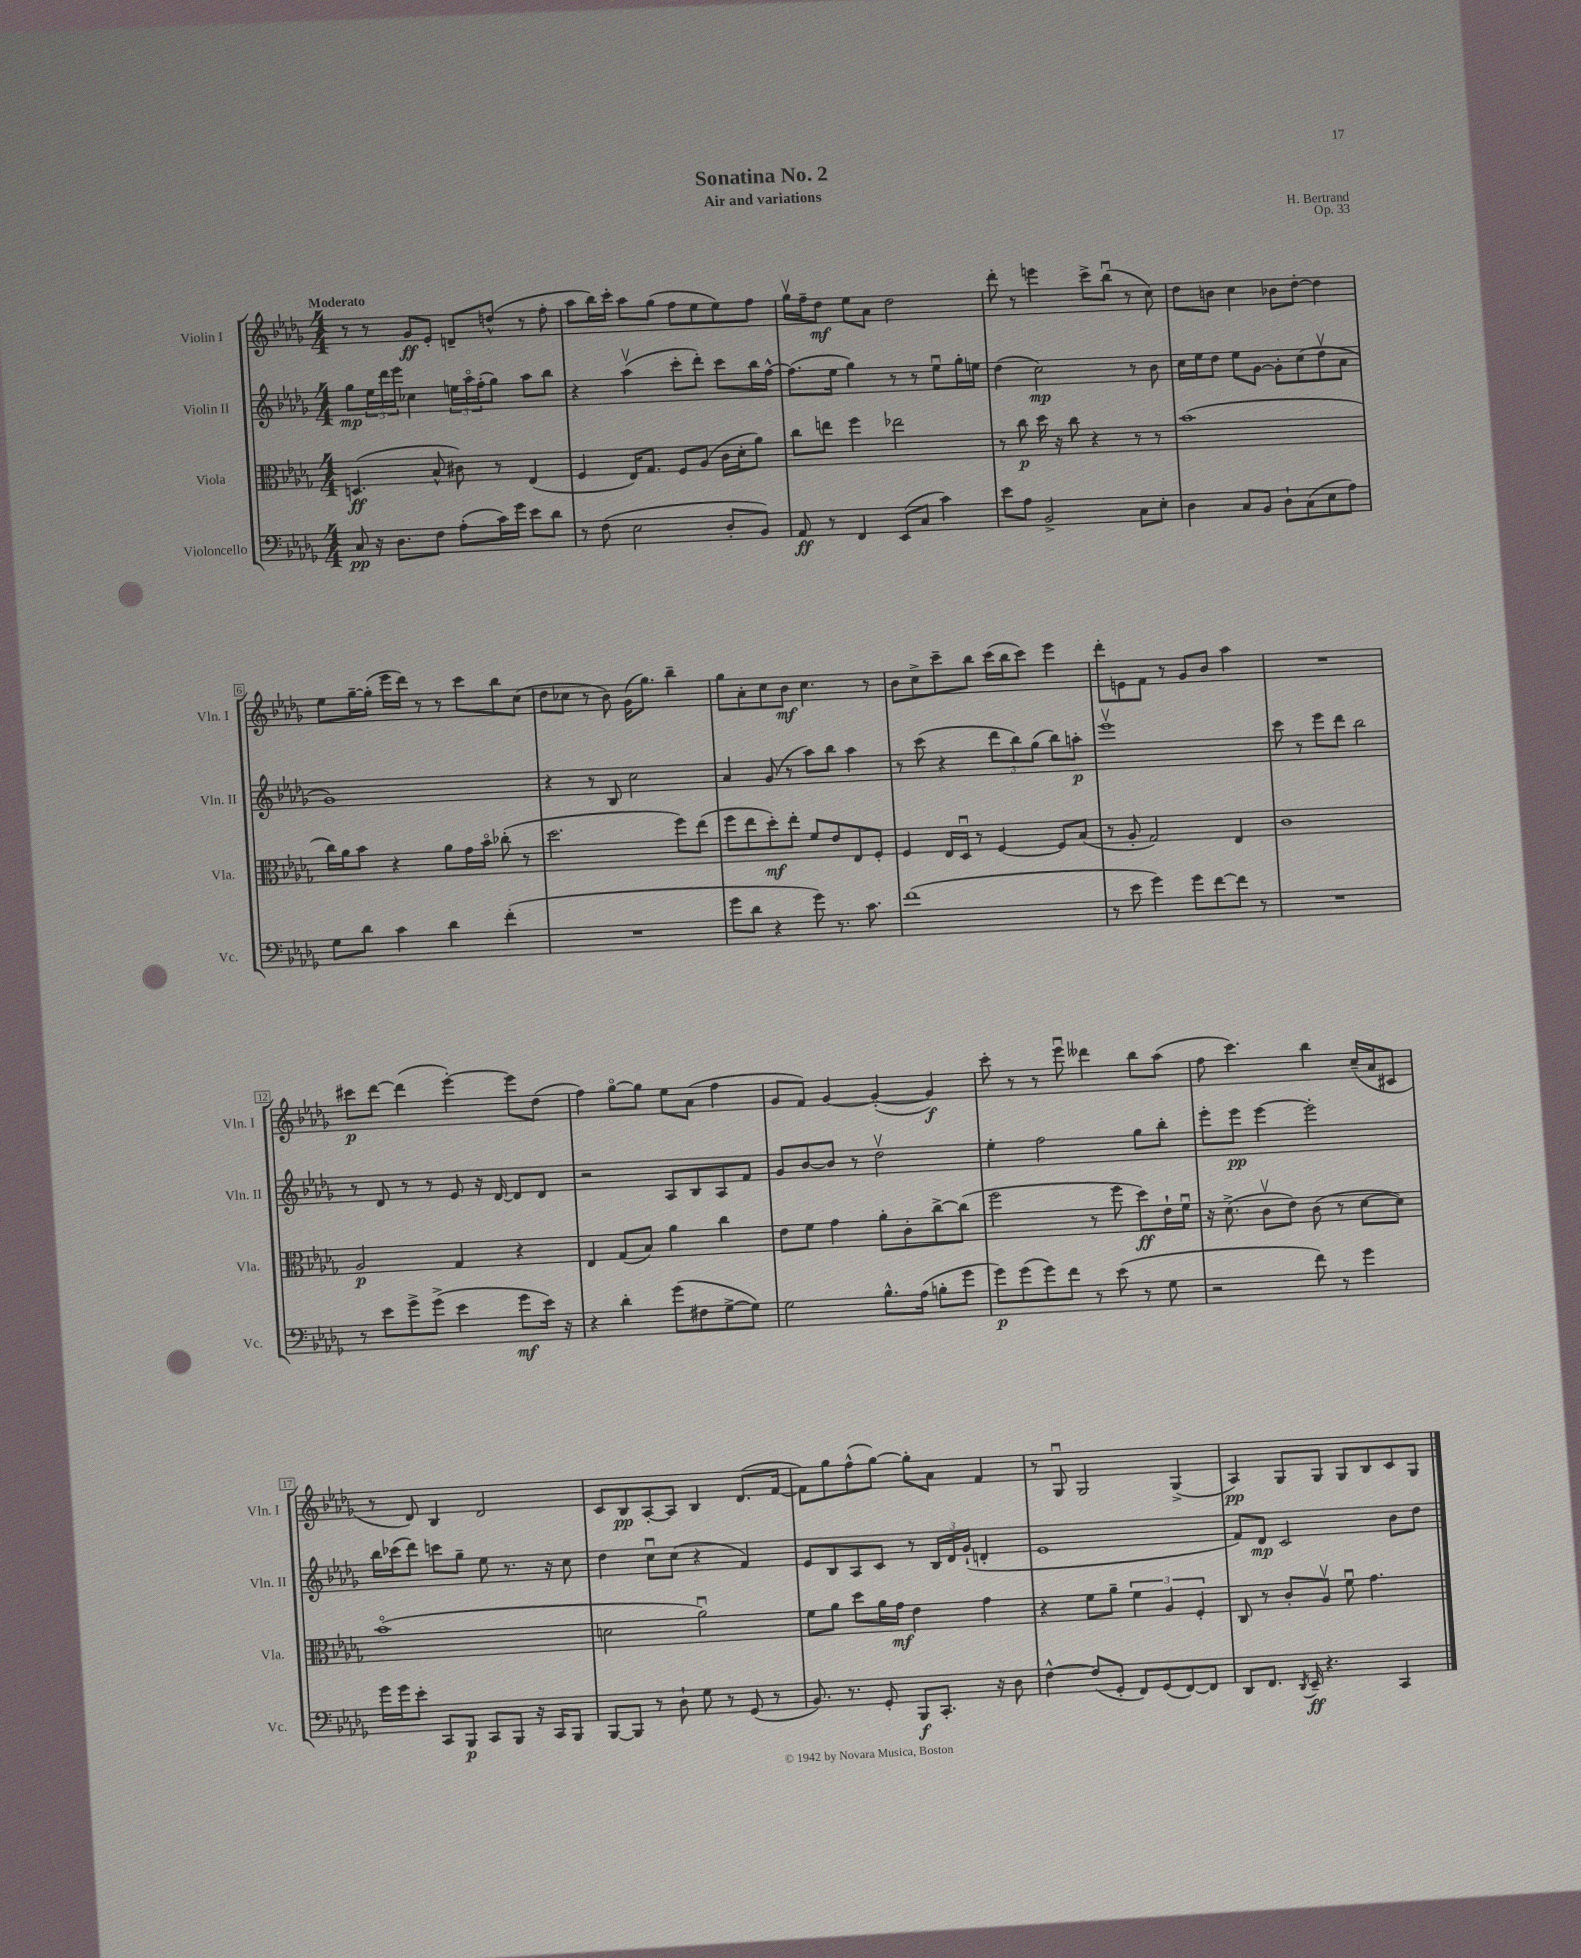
\header { title = "Sonatina No. 2" composer = "H. Bertrand" subtitle = "Air and variations" opus = "Op. 33" }
<<
\new StaffGroup <<
\new Staff = "s0" \with { instrumentName = "Violin I" shortInstrumentName = "Vln. I" } {
    \clef treble \key des \major \numericTimeSignature \time 4/4 \tempo "Moderato"
    r8 r8 ges'8\ff ees'8-. d'8-- d''8-^( r8 f''8-. |
    aes''8 bes''16) c'''16-. aes''8 ges''8( f''8 ees''8 ees''8) f''8 |
    ges''16\upbow f''16-- des''8\mf ees''8 aes'8 des''2 |
    des'''8-. r8 e'''4 c'''8-> bes''8\downbow( r8 c''8) |
    des''8 b'8 c''4 bes'8 des''8~-. des''4 |
    ees''8 ges''16~-- ges''16-.( ees'''16 des'''16) r8 r8 c'''8 bes''8 c''8( |
    des''8 ces''8 r8 bes'8) ges'16( ges''8.) bes''4-- |
    ges''8 aes'8-. c''8 bes'8\mf c''4. r8 |
    bes'8 c''8-> c'''8-- bes''8 c'''16( bes''16 c'''8) ees'''4 |
    des'''8-. e'8 f'8 r8 ges'8 bes'8 aes''4 |
    R1 |
    cis'''8\p des'''8~ des'''4( ees'''4~-.) ees'''8 des''8( |
    f''4) ges''8~\flageolet ges''8 ees''8 aes'8( f''4 |
    ges'8 f'8) ges'4~ ges'4~-.( ges'4\f) |
    c'''8-. r8 r8 ees'''8\downbow deses'''4 bes''8 aes''8( |
    f''8 c'''4.) bes''4 c''16--( aes'16 cis'8 |
    r8 des'8) bes4 des'2 |
    c'8 bes8\pp aes8~-. aes8 bes4 des'8.( f'16~ |
    f'8) ges''8 f''8-^( ges''8~) ges''8-. aes'8 f'4 |
    r8 ges8\downbow ges2 ges4->( |
    aes4\pp) ges8 ges8 ges8 bes8 c'8 ges8 \bar "|." |
}
\new Staff = "s1" \with { instrumentName = "Violin II" shortInstrumentName = "Vln. II" } {
    \clef treble \key des \major \numericTimeSignature \time 4/4
    ges''8\mp \tuplet 3/2 { ees''16 des'''16 ees'''16 } ces''4 \tuplet 3/2 { e''16 aes''16\flageolet f''16-.( } ges''8) aes''8 bes''8 |
    r4 aes''4\upbow( c'''8-. des'''8-.) c'''8 bes''16 f''16~-^ |
    f''8.( ees''16 ges''4) r8 r8 ees''8\downbow ges''16-. e''16 |
    des''4( c''2\mp) r8 bes'8 |
    c''16 ees''16 des''8 ees''8 ges'8~ ges'8-. c''8( des''8\upbow aes'8 |
    ges'1) |
    r4 r8 bes8 c''2 |
    aes'4 ges'8( r8 aes''8) bes''8 aes''4 |
    r8 c'''8( r4 \tuplet 3/2 { des'''8 bes''8) ges''8( } bes''8) a''8-.\p |
    ees'''1\upbow |
    c'''8 r8 ees'''8 des'''8 bes''2 |
    r8 des'8 r8 r8 ees'8 r16 des'16~ des'8 des'8 |
    r2 aes8 bes8 aes8 f'8 |
    ges'8 bes'8~ bes'8 r8 des''2\upbow |
    ees''4-. f''2 ges''8 bes''8-. |
    ees'''8-. ees'''8\pp ees'''4~ ees'''2-. |
    bes''16 ces'''16( des'''8) c'''8 ges''8-- ees''8 r8. r16 c''8 |
    des''4 c''8\downbow c''8( r4 f'4) |
    ees'8 bes8 aes8 c'8 r8 \tuplet 3/2 { bes16 des'16 ges'16-!( } d'4-. |
    ees'1 |
    f'8) des'8\mp c'2 bes'8 des''8 \bar "|." |
}
\new Staff = "s2" \with { instrumentName = "Viola" shortInstrumentName = "Vla." } {
    \clef alto \key des \major \numericTimeSignature \time 4/4
    d4.\ff( bes8-^ cis'8) r8 ees4( |
    f4 ees16) ges8. f8 aes8( c'16 des'16-. aes'8) |
    c''8 e''8 f''4 ees''2 |
    r8 c''8\p des''16 r16 c''8 r4 r8 r8 |
    bes'1( |
    c''16) aes'16 bes'8 r4 aes'8 ges'16 bes'16\flageolet ces''8-.( r8 |
    des''2. f''8) ees''8( |
    f''8 ees''8 des''8-.\mf) ees''8-. f'8 ees'8 ees8 f8-. |
    f4 ees16 des16\downbow r8 f4~ f8 bes8( |
    r8 aes8-. ges2) ees4 |
    c'1 |
    aes2\p ges4 r4 |
    ees4 ges8( bes8) aes'4 c''4 |
    ees'8 f'8 ges'4 aes'8-. c'8-. c''8~-> c''8( |
    f''2 r8 f''8 des''8\ff) ees'16-! f'16\downbow |
    r16 des'8.->( c'8\upbow ees'8) c'8( r8 des'8~ des'8) |
    bes'1\flageolet( |
    d'2 aes'2\downbow) |
    f'8 aes'8 des''8 aes'16 ges'16\mf ees'4 ges'4 |
    r4 f'8 aes'8-- \tuplet 3/2 { f'4 aes4 f4-. } |
    c8 r8 c'8-. aes8\upbow f'8\downbow ges'4. \bar "|." |
}
\new Staff = "s3" \with { instrumentName = "Violoncello" shortInstrumentName = "Vc." } {
    \clef bass \key des \major \numericTimeSignature \time 4/4
    c8\pp r16 des8. f8 aes8-.( c'16) ges'16 ees'8 des'8 |
    r8 f8( ees2 des8-. bes,8) |
    aes,8\ff r8 f,4 ees,8( c8 c'4) |
    ees'8 aes8 bes,2-> c8 ees8-. |
    des4 c8 bes,8 des8-! c8( ees8 aes8) |
    ges8 des'8 c'4 des'4 f'4-.( |
    R1 |
    ges'8 des'8 r4 ges'8) r8. c'8. |
    f'1( |
    r8 ees'8 ges'4) ges'8 f'8~ f'8 r8 |
    R1 |
    r8 ees'8 ges'8-> ges'8->( ees'4 ges'8\mf ees'16) r16 |
    r4 des'4-. ges'8( fis8 ges8~-> ges8) |
    ges2 bes8.-^ aes16( b8-. ges'8 |
    ges'8\p) ges'8( ges'8) f'8 r8 ees'8( r8 ges8 |
    r2 f'8) r8 ges'4 |
    ges'16 ges'16 ees'8-. c,8 bes,,8\p c,8 bes,,8 r16 c,16 bes,,8 |
    bes,,8~ bes,,8 r8 des8-! ges8 r8 ges,8( r8 |
    bes,8.) r8. ges,8-. bes,,8\f c,8.-. r16 des8 |
    f4~-^ f8( ges,8-. f,8) ges,8( f,8~) f,8 |
    des,8 f,8. \acciaccatura { des,8 } ees,16--\ff r4. c,4 \bar "|." |
}
>>
>>
\layout { \context { \Score \override BarNumber.stencil = #(make-stencil-boxer 0.1 0.3 ly:text-interface::print) } }
